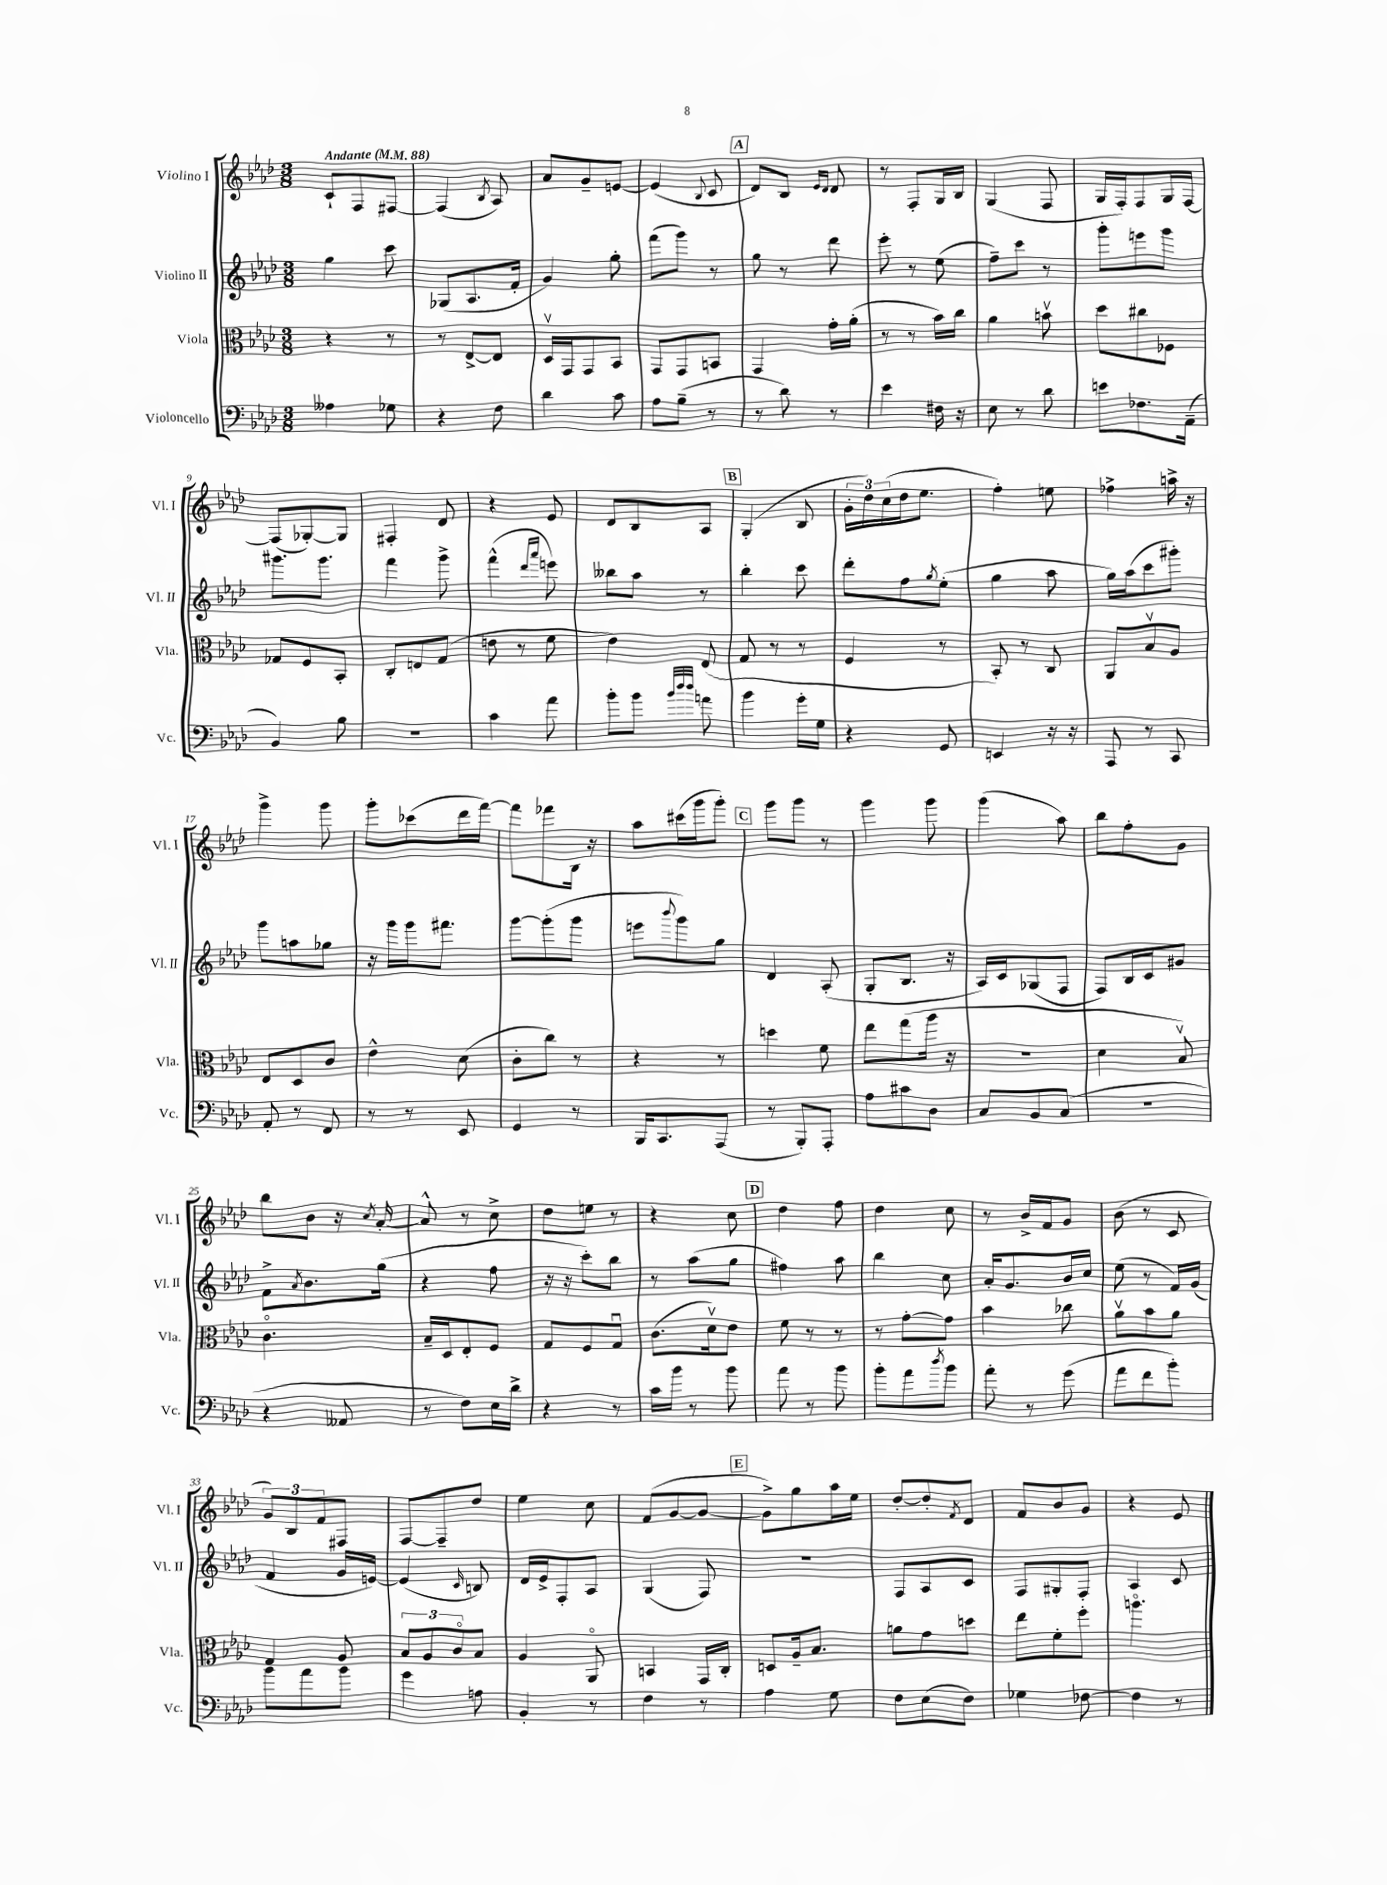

**kern	**kern	**kern	**kern
*staff4	*staff3	*staff2	*staff1
*clefF4	*clefC3	*clefG2	*clefG2
*k[b-e-a-d-]	*k[b-e-a-d-]	*k[b-e-a-d-]	*k[b-e-a-d-]
*M3/8	*M3/8	*M3/8	*M3/8
*MM88	*MM88	*MM88	*MM88
4A--	4r	4gg	8c`
.	.	.	8F
8G-	8r	8ccc	[8F#
=	=	=	=
4r	8r	(8G-	(4F#]
.	[8E-^	8.A-	.
.	.	.	8qB-
8F	8E-]	.	8A-)
.	.	16f'	.
=	=	=	=
4d-	16D-v	4g)	8a-
.	16GG	.	.
.	8GG	.	8g~
8c	8BB-	8gg'	[8e
=	=	=	=
8A-	8GG	(8fff	(4e]
(8B-~	8GG	8ggg)	.
.	.	.	8qqB-
8r	8BB	8r	8c
=	=	=	=
8r	4GG	8gg	8d-)
8d-)	.	8r	8B-
.	.	.	16qqe-
.	.	.	16qqd-
8r	16g'	8ddd-	8d-
.	(16a-'	.	.
=	=	=	=
4e-	8r	8eee-'	8r
.	8r	8r	8F'
16F#	16b-)	(8ee-	16G
16r	16cc	.	16B-
=	=	=	=
8E-	4a-	8ff~)	(4G
8r	.	8ccc	.
8d-	8bv	8r	8F
=	=	=	=
8e	8dd-	8ggg'	16G
.	.	.	16F')
8.F-	8cc#	8eee	8F
.	8F-	8ggg	16G
(16AA-~	.	.	[16F
=	=	=	=
4BB-)	8G-	8.ggg#	(8F]
.	8F	.	[8G-')
.	.	8.ggg#	.
8B-	8BB-'	.	8G-]
=	=	=	=
4.r	8C'	4fff	4F#'
.	8E	.	.
.	(8G	8ggg^	8d-
=	=	=	=
4c	8e	(4fff^^	4r
.	8r	.	.
.	.	16qqddd-	.
.	.	16qqaaa-	.
8a-	8f	8eee)	8e-
=	=	=	=
8b-'	4e-)	8bb--	8d-
8b-	.	8aa-	8B-
32qqb-	.	.	.
32qqdd-	.	.	.
32qqdd-	.	.	.
8a	(8E-	8r	8A-
=	=	=	=
4b-	8G	4bb-'	(4G'
.	8r	.	.
16g'	8r	8ccc	8B-
16G	.	.	.
=	=	=	=
4r	4F	8ddd-'	24g'
.	.	.	24dd-)
.	.	.	(24cc
.	.	8ff	16dd-
.	.	.	8.ee-
.	.	8qgg	.
8GG	8r	(8ee-'	.
=	=	=	=
4EE	8BB-')	4gg	4ff')
.	8r	.	.
16r	8C	8aa-	8ee
16r	.	.	.
=	=	=	=
8AAA-	8AA-	16gg)	4ff-^
.	.	(16aa-	.
8r	8B-v	8ccc	.
8CC	8A-	8ggg#')	16aa^
.	.	.	16r
=	=	=	=
8AA-'	8E-	8ggg	4ggg^
8r	8D-	8aa	.
8FF	8c	8gg-	8ggg
=	=	=	=
8r	4e-^^	16r	8ggg'
.	.	16ggg	.
8r	.	16ggg	(8ccc-
.	.	8.fff#	.
8EE-	(8d-	.	16ddd-
.	.	.	[16fff)
=	=	=	=
4GG	8c'	[8ggg	8fff]
.	8cc)	(8ggg']	8fff-
8r	8r	8ggg	16B-
.	.	.	16r
=	=	=	=
16BBB-	4r	8eee	8aa-
8.CC	.	.	.
.	.	8qqbbb-	.
.	.	8ggg)	(16ccc#
.	.	.	16ggg
(8AAA-	8r	8gg	8ggg')
=	=	=	=
8r	4dd	4d-	8ggg
8BBB-')	.	.	8ggg
8AAA-'	8f	(8A-'	8r
=	=	=	=
8A-	8ee-	8G'	4ggg
8c#	(8gg	8.B-	.
8D-	16aa-	.	8ggg
.	16r	16r	.
=	=	=	=
8C	4.r	16A-)	(4ggg
.	.	16c	.
8BB-	.	(8G-	.
(8C	.	8F	8aa-)
=	=	=	=
4.r	4d-	8F)	8bb-
.	.	16B-	8ff'
.	.	16c	.
.	8B-v)	8g#	8g
=	=	=	=
4r	4.co	8f^	8bb-
.	.	8qa-	.
.	.	8.b-	8b-
8AA--	.	.	16r
.	.	.	8qcc
.	.	(16gg	[16a-'
=	=	=	=
8r	16B-~	4r	8a-^^]
.	16D-	.	.
8F)	8E-'	.	8r
16E-	8F	8ff	8cc^
16d-^	.	.	.
=	=	=	=
4r	8G	16r	8dd-
.	.	16r	.
.	8F	8ccc')	8ee
8r	8Gu	8bb-	8r
=	=	=	=
16c	(8.c	8r	4r
16b-	.	.	.
8r	.	(8aa-	.
.	16d-v)	.	.
8b-	8e-	8gg	8cc
=	=	=	=
8a-	8f	4ff#)	4dd-
8r	8r	.	.
8b-	8r	8aa-	8ff
=	=	=	=
8b-'	8r	4bb-	4dd-
8a-	[8g'	.	.
8qdd-	.	.	.
8b-	8g]	8cc	8cc
=	=	=	=
8a-'	4b-	16a-'	8r
.	.	8.g	.
8r	.	.	16b-^
.	.	.	16f
(8g	8cc-	16b-	8g
.	.	16cc	.
=	=	=	=
8a-	8a-v	(8ee-	(8b-
8f	8b-	8r	8r
8b-')	8a-	16f)	8c
.	.	(16g	.
=	=	=	=
8b-	4G	4f	12g)
.	.	.	12B-
8a-	.	.	.
.	.	.	12f
8b-	8A-	16g	8F#
.	.	[16e)	.
=	=	=	=
4g	12B-	(4e]	[8F
.	12A-	.	.
.	.	.	8F~]
.	12co	.	.
.	.	16qqc	.
8A	8B-	8B)	8dd-
=	=	=	=
4BB-'	4A-	16d-	4ee-
.	.	16e-^	.
.	.	8F'	.
8r	8AA-o	8A-	8cc
=	=	=	=
4F	4BB	(4G	(8f
.	.	.	[8g
8r	16GG	8F)	8g_
.	16C'	.	.
=	=	=	=
4A-	8D	4.r	8g^])
.	16A-~	.	8gg
.	8.B-	.	.
8G	.	.	16aa-
.	.	.	16ee-
=	=	=	=
8F	8a	8F	[8dd-'
(8E-	8g	8A-	8dd-']
.	.	.	8qf
8F)	8dd	8c	8d-
=	=	=	=
4G-	8ee-	8F	8f
.	8f'	8G#'	8b-
[8F-	8ff'	8F'	8g
=	=	=	=
4F-]	4.aao	4A-	4r
8r	.	8c	8e-
==	==	==	==
*-	*-	*-	*-
